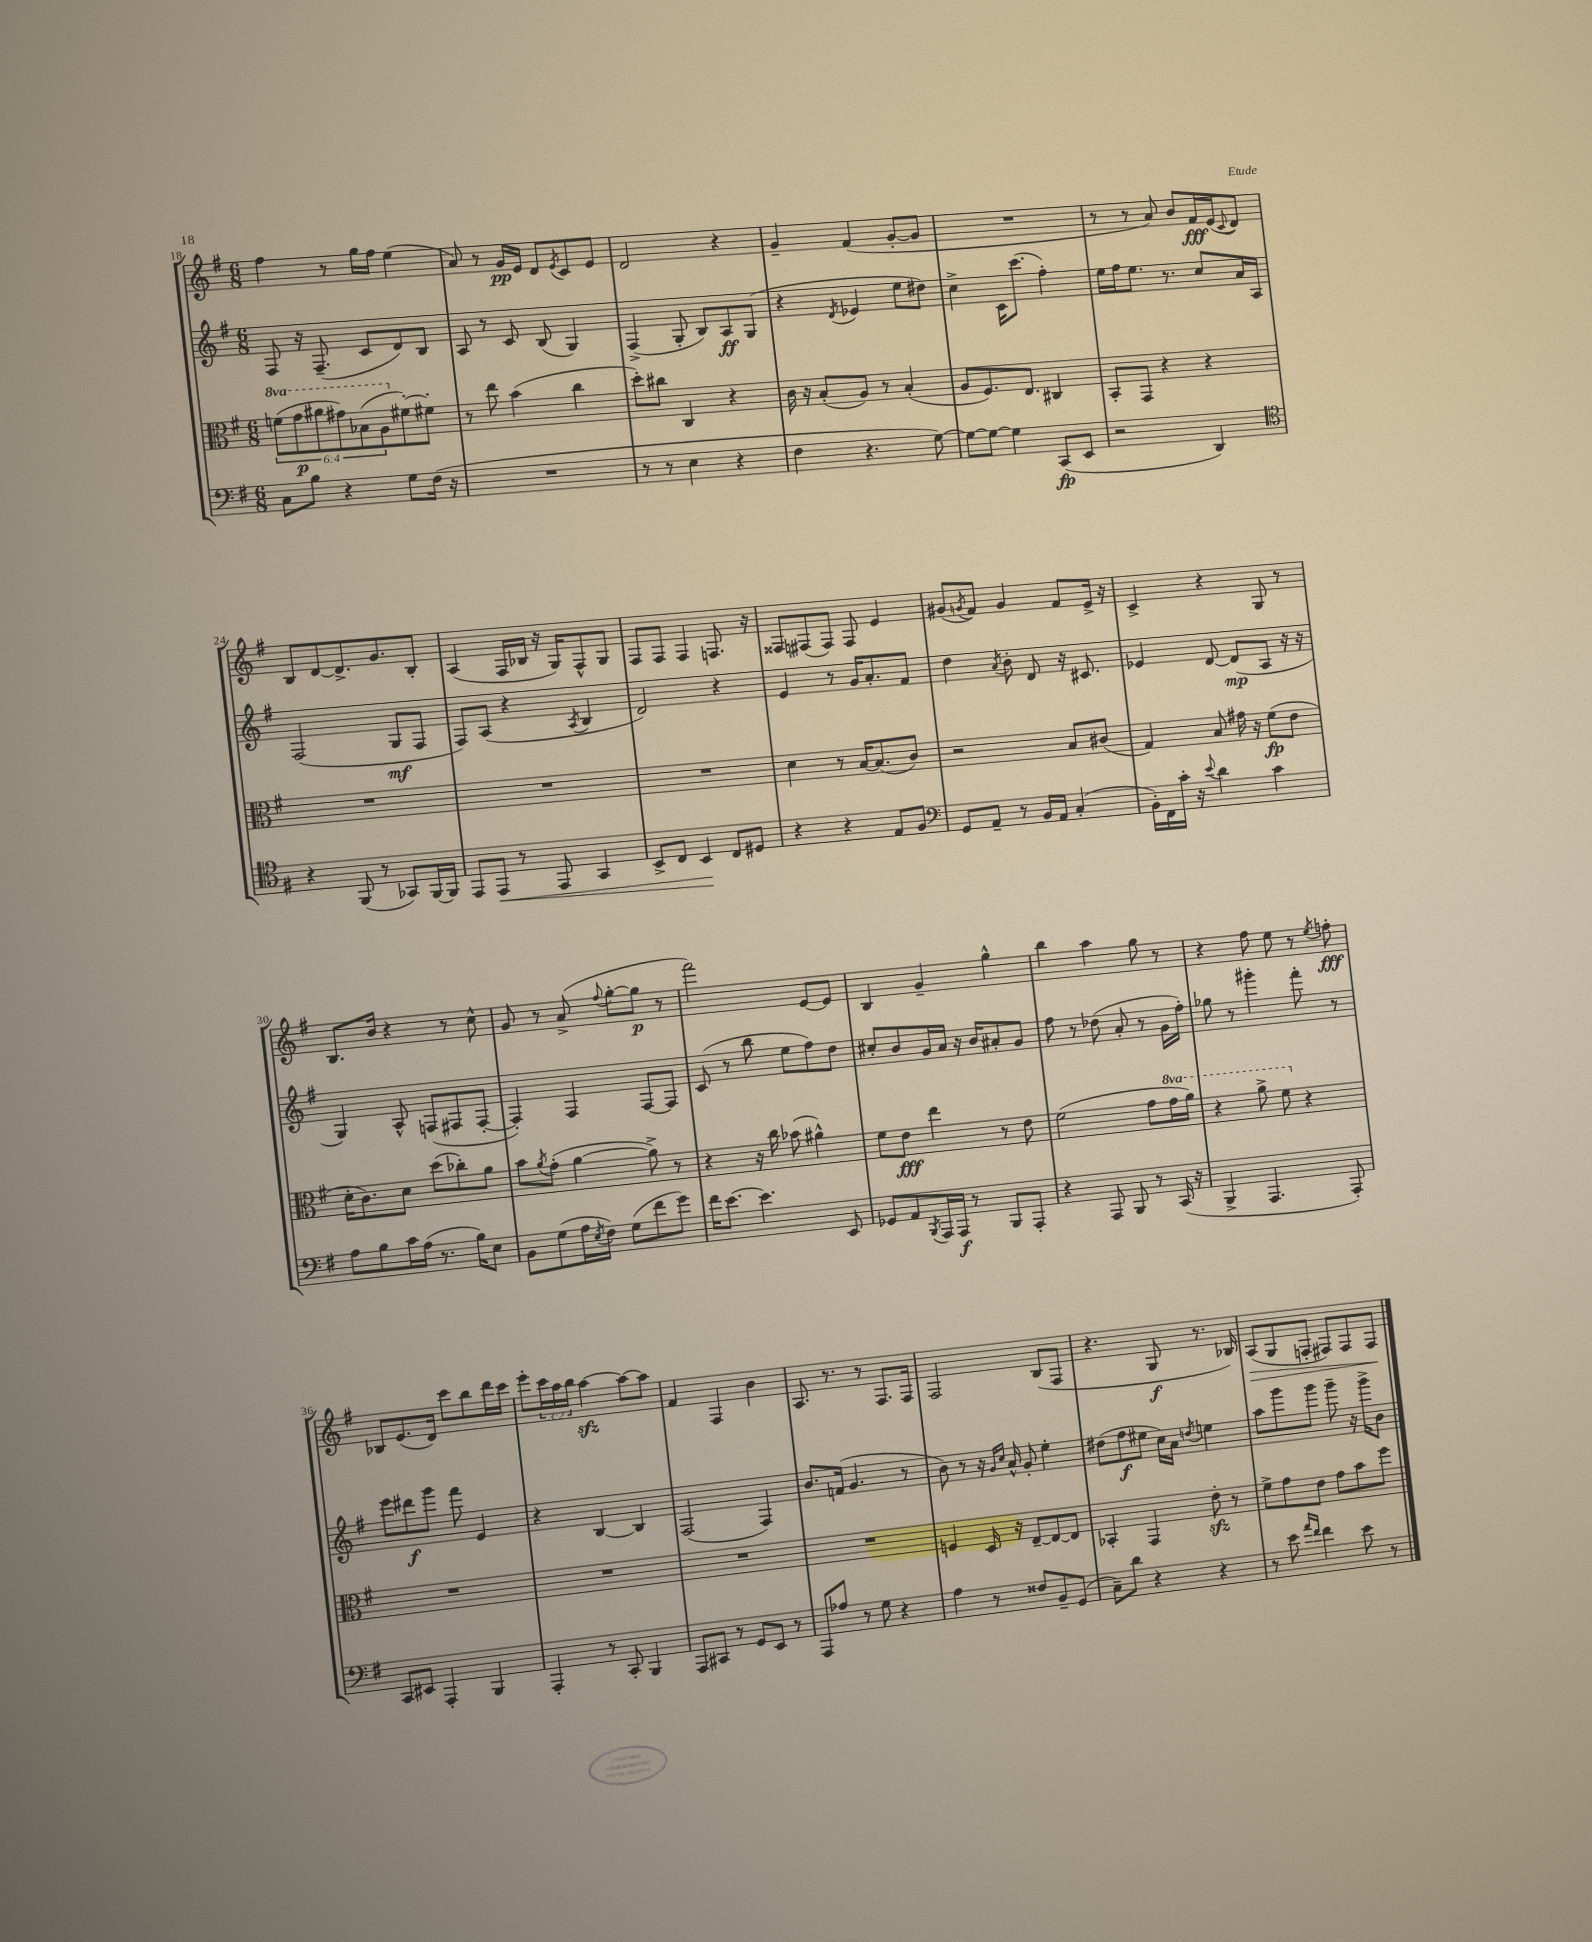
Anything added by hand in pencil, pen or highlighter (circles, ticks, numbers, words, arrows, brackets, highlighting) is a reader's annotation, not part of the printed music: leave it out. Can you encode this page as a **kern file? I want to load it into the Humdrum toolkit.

**kern	**kern	**kern	**kern
*staff4	*staff3	*staff2	*staff1
*clefF4	*clefC3	*clefG2	*clefG2
*k[f#]	*k[f#]	*k[f#]	*k[f#]
*M6/8	*M6/8	*M6/8	*M6/8
8C	(12ff	8F#	4ff#
.	12gg	.	.
8B	.	16r	.
.	12aa#	.	.
.	.	(8.F#~	.
4r	12gg#)	.	8r
.	(12b-	.	.
.	.	8c	16gg
.	12a	.	.
.	.	.	16ff#
8G	[8f#')	8d)	(4ee
(16F#	8f#']	8B	.
16r	.	.	.
=	=	=	=
2.r	8r	8A	8a)
.	8ee	8r	8r
.	(4b	8c	16g
.	.	.	16e
.	.	(8B	8d
.	.	.	8qe
.	4cc	4G)	8c
.	.	.	8e
=	=	=	=
8r	8dd')	(4F#^	2d
8r	8cc#	.	.
4E	4C	8G'	.
.	.	8B)	.
4r	4r	8A	4r
.	.	(8G	.
=	=	=	=
4F#	16c	4r	4g~
.	16r	.	.
.	(8B'	.	.
.	.	8qd	.
4.r	8A)	4e-	(4f#
.	8r	.	.
.	(4B'	8ee	[8g'
[8G)	.	8dd#)	8g]
=	=	=	=
8G_	8A	4cc^	2.r
8G_	8.F#)	.	.
4G]	.	16c	.
.	8.E	(8.ccc	.
(8CC	4C#	4ff#')	.
8EE	.	.	.
=	=	=	=
2r	8BB'	16ee	8r
.	.	16ff#	.
.	8GG	8.ee	8r
.	4r	.	8a)
.	.	8.r	.
.	.	.	8b
4DD)	4r	8cc	16f#
.	.	.	(16e
.	.	.	8qqc
.	.	16a	8d)
.	.	16A	.
=	=	=	=
*clefC4	*	*	*
4r	2.r	(2F#	8B
.	.	.	[8d
(8FF#	.	.	8.d^]
8r	.	.	.
.	.	.	8.g
8GG-)	.	8G	.
[16FF#	.	8F#	8B'
16FF#]	.	.	.
=	=	=	=
8EE	2.r	8F#)	(4A
8EE	.	(8A	.
8r	.	4r	16F#
.	.	.	16B-
8EE	.	.	16r
.	.	.	16G)
.	.	8qA	.
4GG	.	4B	8F#^^
.	.	.	8G
=	=	=	=
8BB^	2.r	2d)	8F#
8C	.	.	8F#
4BB	.	.	4F#
8C	.	4r	8.F
8D#	.	.	.
.	.	.	16r
=	=	=	=
4r	4d	4e	8F##
.	.	.	(8F#
4r	8r	8r	8F#)
.	[16B	16g	8F#
.	(8.B]	8.a'	.
8E	.	.	4e
8F#	8c)	8f#	.
=	=	=	=
*clefF4	*	*	*
8GG	2r	4dd	(8g#
.	.	.	8qg
8AA~	.	.	8f#)
.	.	8qa	.
8r	.	8b'	4g
16BB	.	8d	.
16AA	.	.	.
(4C'	8B	16r	8f#
.	.	8.c#	.
.	(8c#	.	16e^
.	.	.	16r
=	=	=	=
16BB')	4G)	4e-	4c^
16FF#	.	.	.
16c'	.	.	.
16r	.	.	.
8qqe	.	.	.
4d	8B	[8d	4r
.	16g#	(8d]	.
.	16r	.	.
4c	(8f#	8A	8G
.	8e	16r	8r
.	.	16r	.
=	=	=	=
8A	16d'	4G)	8.B
.	8.c)	.	.
8B	.	.	.
.	.	.	16b
16c	8d	8A^^	4r
(16A	.	.	.
8.r	(8dd	(8F	.
.	8cc-')	8F#	8r
16B)	.	.	.
8E	8a	[8F#'	8cc^^
=	=	=	=
8BB	8b	4F#'])	8g
.	8qa	.	.
(8G	(8g'	.	8r
16A	[4a	4F#	(8a^
8qE	.	.	.
16F#)	.	.	.
.	.	.	8qqff#
(8G	.	.	[8gg'
8f#	8a^])	[8F#	8gg]
8g)	8r	8F#]	8r
=	=	=	=
16f#	4r	(8c	2fff#)
[8.e	.	.	.
.	.	8r	.
4.e]	16r	8bb	.
.	16cc	.	.
.	(8b-	8ee	.
.	4a#^^)	8ff#)	[8e
8EE	.	8dd	8e]
=	=	=	=
8GG-	8f#	8cc#'	4B
8AA	8e	8b	.
8qBBB	.	.	.
16AAA	4ee	16g	4g~
16AAA	.	16a	.
8r	.	16r	.
.	.	16b	.
8BBB	8r	8a#'	4gg^^
8AAA'	8e	8g	.
=	=	=	=
4r	(2f#	8ff#	4bb
.	.	8r	.
8AAA	.	(8dd-	4aa
8BBB	.	8a'	.
8r	8g	8r	8gg
(16CC	16gg	16g	8r
16r	16aa)	16ff#')	.
=	=	=	=
4BBB^	4r	8gg-	4r
.	.	8r	.
4.AAA	8aa^	4ggg#'	8ff#
.	8ff#	.	8ee
.	4r	8fff#'	8r
.	.	.	8qee
8AAA')	.	8r	8ff'
=	=	=	=
8CC	2.r	8eee	8B-
8EE#	.	8ddd#	(8.e
4AAA'	.	8ggg	.
.	.	.	16d)
.	.	8fff#	8ccc
4BBB	.	4e	8bb
.	.	.	16ddd
.	.	.	16ccc
=	=	=	=
4AAA'	2.r	4r	8eee'
.	.	.	24ccc
.	.	.	24aa
.	.	.	24bb
8r	.	[4B	[4aa
8CC'	.	.	.
4BBB	.	4B]	8aa_
.	.	.	8aa]
=	=	=	=
8AAA	2.r	(2F#	4f#
8CC#	.	.	.
8r	.	.	4F#
8GG	.	.	.
8EE	.	4F#)	4b
8r	.	.	.
=	=	=	=
8AAA	2.r	8.b	8.A
8A-	.	.	.
.	.	(16f	8.r
8r	.	4.g	.
8G	.	.	8r
4r	.	.	8.F#
.	.	8r	.
.	.	.	16F#
=	=	=	=
4A	4F	8b)	2F#
.	.	8r	.
8r	16D	16r	.
.	.	16qqg	.
.	.	16qqcc	.
.	16r	16a^^	.
8F##	[8E~	8g'	.
8BB~	8E_	4ee'	(8B
(8GG	8E]	.	8F#
=	=	=	=
8C~)	4BB-'	(8dd#	4.r
8d	.	8ff#	.
4r	4GG	8ee#	.
.	.	16cc)	8G
.	.	16a	.
.	.	8qdd	.
4r	8e'	4ee	8.r
.	8r	.	.
.	.	.	16B-)
=	=	=	=
8r	8f#^	8aa	(8A
8e	8g	8ggg	8G
16qqa	.	.	.
16qqf#	.	.	.
4f#	8e	8ggg	8F'
.	8g	8ggg~	8F#)
8e	8b	16r	8F#
.	.	16ggg^	.
8r	8ff#	8b	8F#
==	==	==	==
*-	*-	*-	*-
